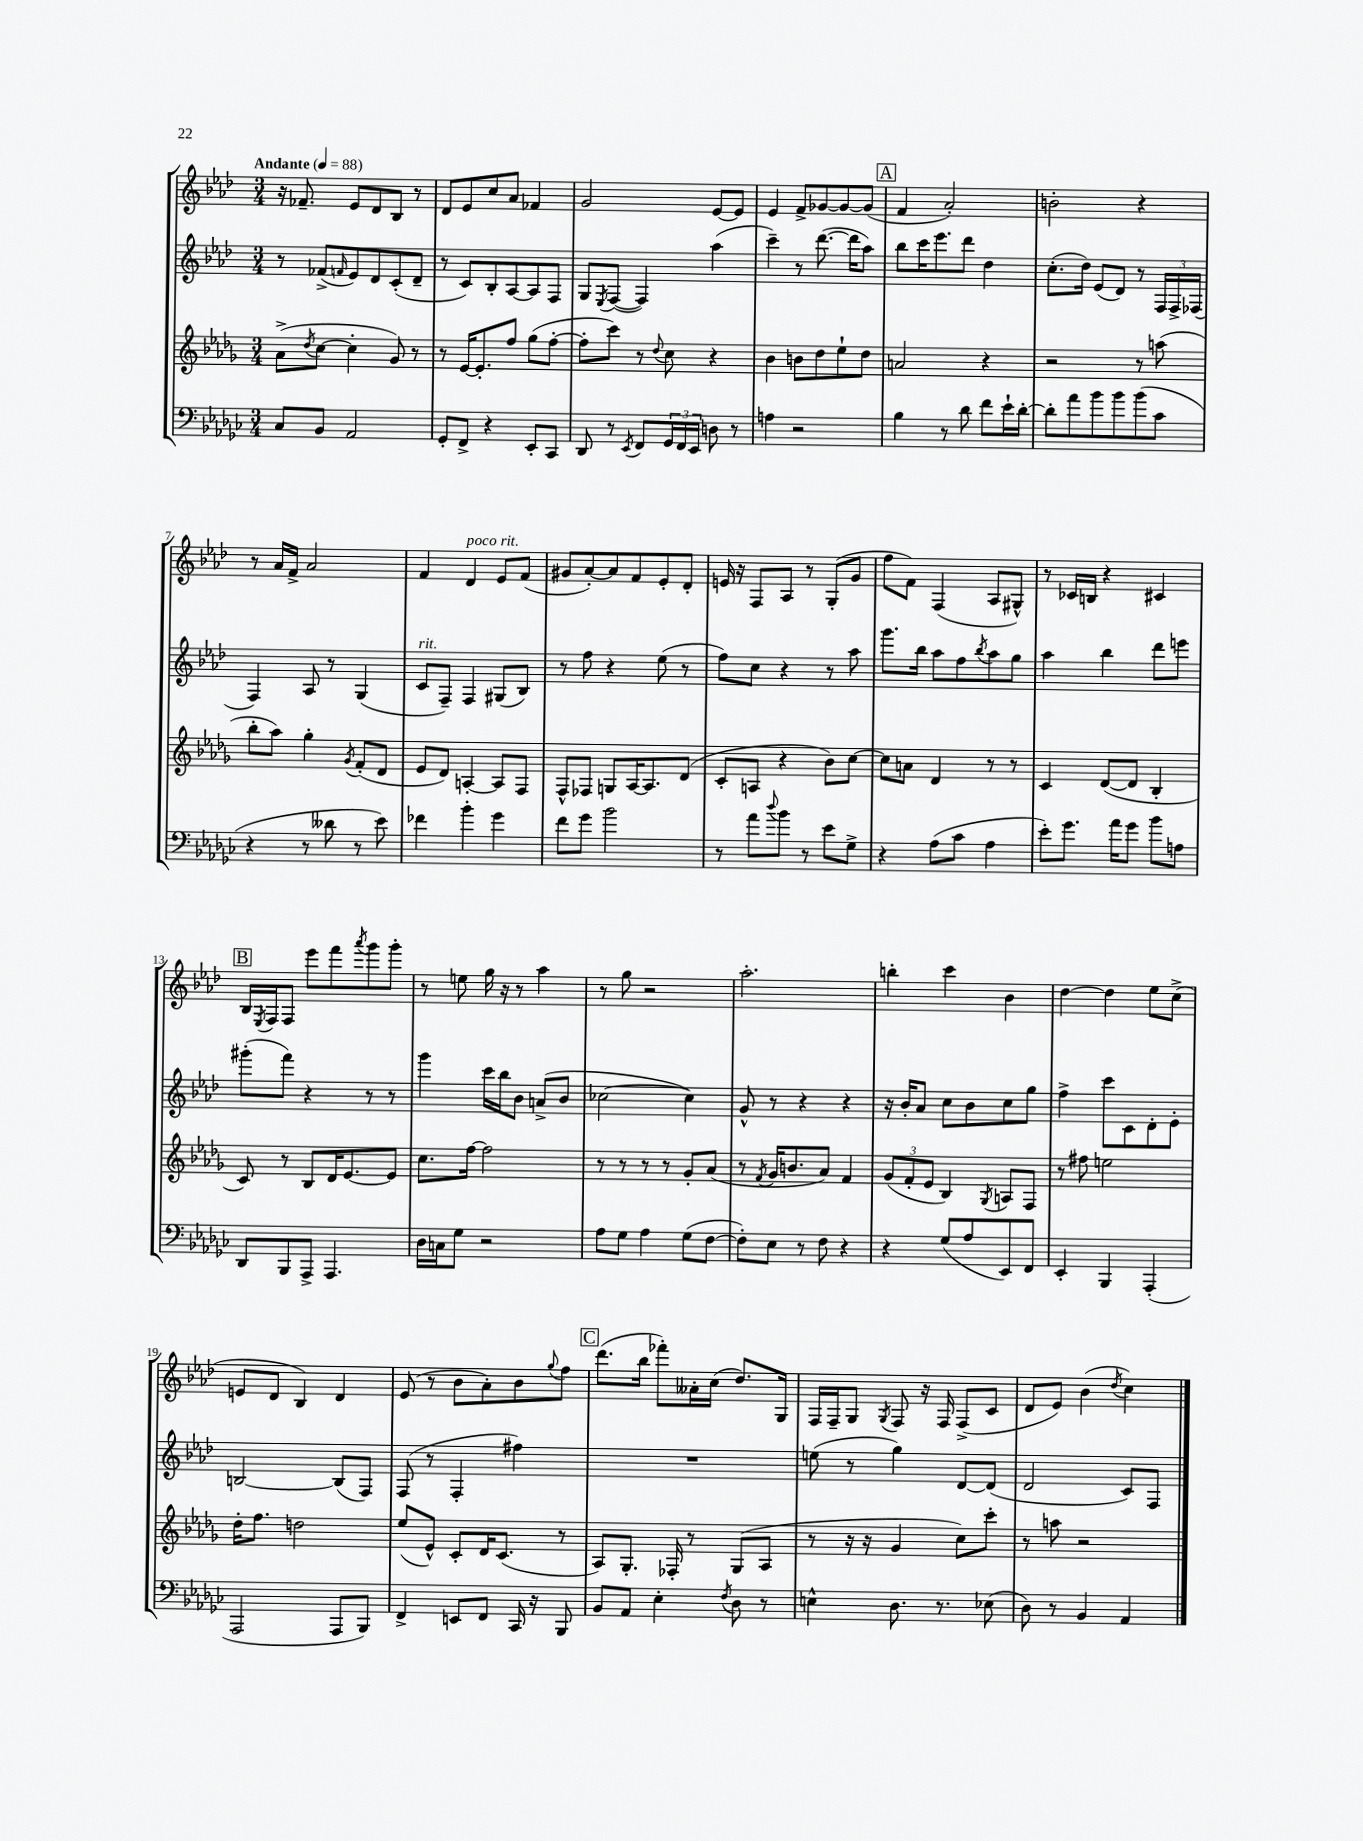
<<
\new StaffGroup <<
\new Staff = "s0" {
    \clef treble \key aes \major \numericTimeSignature \time 3/4 \tempo "Andante" 4 = 88
    r16 fes'8.-- ees'8 des'8 bes8 r8 |
    des'8 ees'8 c''8 aes'8 fes'4 |
    g'2 ees'8~ ees'8 |
    ees'4 f'8-> ges'8~ ges'8~ ges'8( |
    \mark \markup { \box "A" } f'4 aes'2-.) |
    b'2-. r4 |
    r8 aes'16 f'16-> aes'2 |
    f'4 des'4^\markup { \italic "poco rit." } ees'8 f'8( |
    gis'8 aes'8~-.) aes'8 f'8 ees'8-. des'8-. |
    e'16 r16 f8 aes8 r8 g8-.( g'8 |
    f''8 f'8) f4( aes8 gis8-^) |
    r8 ces'16 b16 r4 cis'4 |
    \mark \markup { \box "B" } bes16 \acciaccatura { ees8 } f16 f8 ees'''8 f'''8 \acciaccatura { aes'''8 } g'''8 g'''8-. |
    r8 e''8 g''16 r16 r8 aes''4 |
    r8 g''8 r2 |
    aes''2.-. |
    b''4-. c'''4 bes'4 |
    des''4~ des''4 ees''8 c''8->( |
    e'8 des'8 bes4) des'4 |
    ees'8( r8 bes'8 aes'8-.) bes'8 \appoggiatura { g''8 } f''8 |
    \mark \markup { \box "C" } des'''8.( bes''16 fes'''8-.) aeses'16-. c''16( des''8.) g16 |
    f16 f16-- g8 \acciaccatura { g8 } f8 r16 f16 f8->( c'8 |
    des'8 ees'8) bes'4( \acciaccatura { des''8 } c''4) \bar "|." |
}
\new Staff = "s1" {
    \clef treble \key aes \major \numericTimeSignature \time 3/4
    r8 fes'8->( \grace { f'16 } ees'8) des'8 c'8-.( des'8-- |
    r8 c'8) bes8-. aes8~ aes8 f8 |
    g8 \acciaccatura { ees8 } f8~( f4) aes''4( |
    c'''4--) r8 des'''8.~( des'''16 aes''8) |
    \mark \markup { \box "A" } bes''8 c'''16 ees'''8. des'''8 des''4 |
    c''8.-.( des''16) ees'8( des'8) r8 \tuplet 3/2 { f16 f16-> fes16( } |
    f4) aes8 r8 g4( |
    c'8^\markup { \italic "rit." } f8--) f4 gis8( bes8) |
    r8 f''8 r4 ees''8( r8 |
    f''8) c''8 r4 r8 aes''8 |
    g'''8. bes''16 aes''8 f''8 \acciaccatura { bes''8 } aes''8 g''8 |
    aes''4 bes''4 des'''8 e'''8 |
    \mark \markup { \box "B" } gis'''8-.( f'''8) r4 r8 r8 |
    g'''4 c'''16 bes''16 bes'8 a'8->( bes'8 |
    ces''2~ ces''4) |
    g'8-^ r8 r4 r4 |
    r16 bes'16-. aes'8 c''8 bes'8 c''8 g''8 |
    f''4-> c'''8 c'8 des'8-. ees'8-. |
    b2~ b8( f8) |
    f8( r8 f4-. fis''4) |
    \mark \markup { \box "C" } R2. |
    e''8( r8 g''4) des'8~ des'8( |
    des'2 c'8) f8 \bar "|." |
}
\new Staff = "s2" {
    \clef treble \key des \major \numericTimeSignature \time 3/4
    aes'8->( \acciaccatura { des''8 } c''8~ c''4-. ges'8) r8 |
    r8 ees'16~ ees'8.-. f''8 ges''8( f''8~-. |
    f''8-. c'''8) r8 \appoggiatura { des''8 } c''8 r4 |
    bes'4 b'8 des''8 ees''8-! des''8 |
    \mark \markup { \box "A" } a'2 r4 |
    r2 r8 a''8( |
    bes''8-. aes''8) ges''4-. \acciaccatura { ges'8 } f'8-.( des'8 |
    ees'8 des'8) a4~-. a8 f8 |
    f8-^ fes8 g8 aes16~ aes8. des'8( |
    c'8-. a8 r4 bes'8) c''8~ |
    c''8 a'8 des'4 r8 r8 |
    c'4 des'8~( des'8 bes4-. |
    \mark \markup { \box "B" } c'8) r8 bes8 des'16 ees'8.~ ees'8 |
    c''8. f''16~ f''2 |
    r8 r8 r8 r8 ges'8-. aes'8( |
    r8 \acciaccatura { f'8 } ges'16 b'8. aes'8) f'4 |
    \tuplet 3/2 { ges'8( f'8-. ees'8 } bes4) \acciaccatura { ges8 } a8 f8 |
    r8 fis''8 e''2 |
    des''16-. f''8. d''2 |
    ees''8( ees'8-^) c'8-. des'16 c'8.( r8 |
    \mark \markup { \box "C" } aes8) ges8.-. fes16-. r8 ges8( aes8 |
    r8 r16 r16 ges'4 c''8) c'''8-. |
    r8 a''8 r2 \bar "|." |
}
\new Staff = "s3" {
    \clef bass \key ges \major \numericTimeSignature \time 3/4
    ces8 bes,8 aes,2 |
    ges,8-. f,8-> r4 ees,8-. ces,8 |
    des,8 r8 \acciaccatura { ees,8 } f,8 \tuplet 3/2 { ges,16 f,16 ees,16 } d8 r8 |
    a4 r2 |
    \mark \markup { \box "A" } bes4 r8 des'8 f'8 ees'16-! des'16~-. |
    des'8-. aes'8 bes'8 bes'8 bes'8( ces'8 |
    r4 r8 deses'8 r8 ees'8) |
    fes'4 bes'4-. ges'4 |
    f'8 ges'8 bes'2 |
    r8 aes'8 \appoggiatura { des''8 } bes'8 r8 ees'8 ges8-> |
    r4 aes8( ces'8 aes4 |
    ees'8-.) ges'8. aes'16 ges'8 bes'8 a8 |
    \mark \markup { \box "B" } des,8 bes,,8 aes,,8-> aes,,4. |
    des16 c16 ges8 r2 |
    aes8 ges8 aes4 ges8( f8~ |
    f8-.) ees8 r8 f8 r4 |
    r4 ges8( aes8 ees,8) f,8 |
    ees,4-. bes,,4 aes,,4-.( |
    aes,,2 aes,,8 bes,,8) |
    f,4-> e,8 f,8 ces,16 r16 bes,,8 |
    \mark \markup { \box "C" } bes,8 aes,8 ees4-. \acciaccatura { f8 } des8 r8 |
    e4-^ des8. r8. ees8( |
    des8) r8 bes,4 aes,4 \bar "|." |
}
>>
>>
